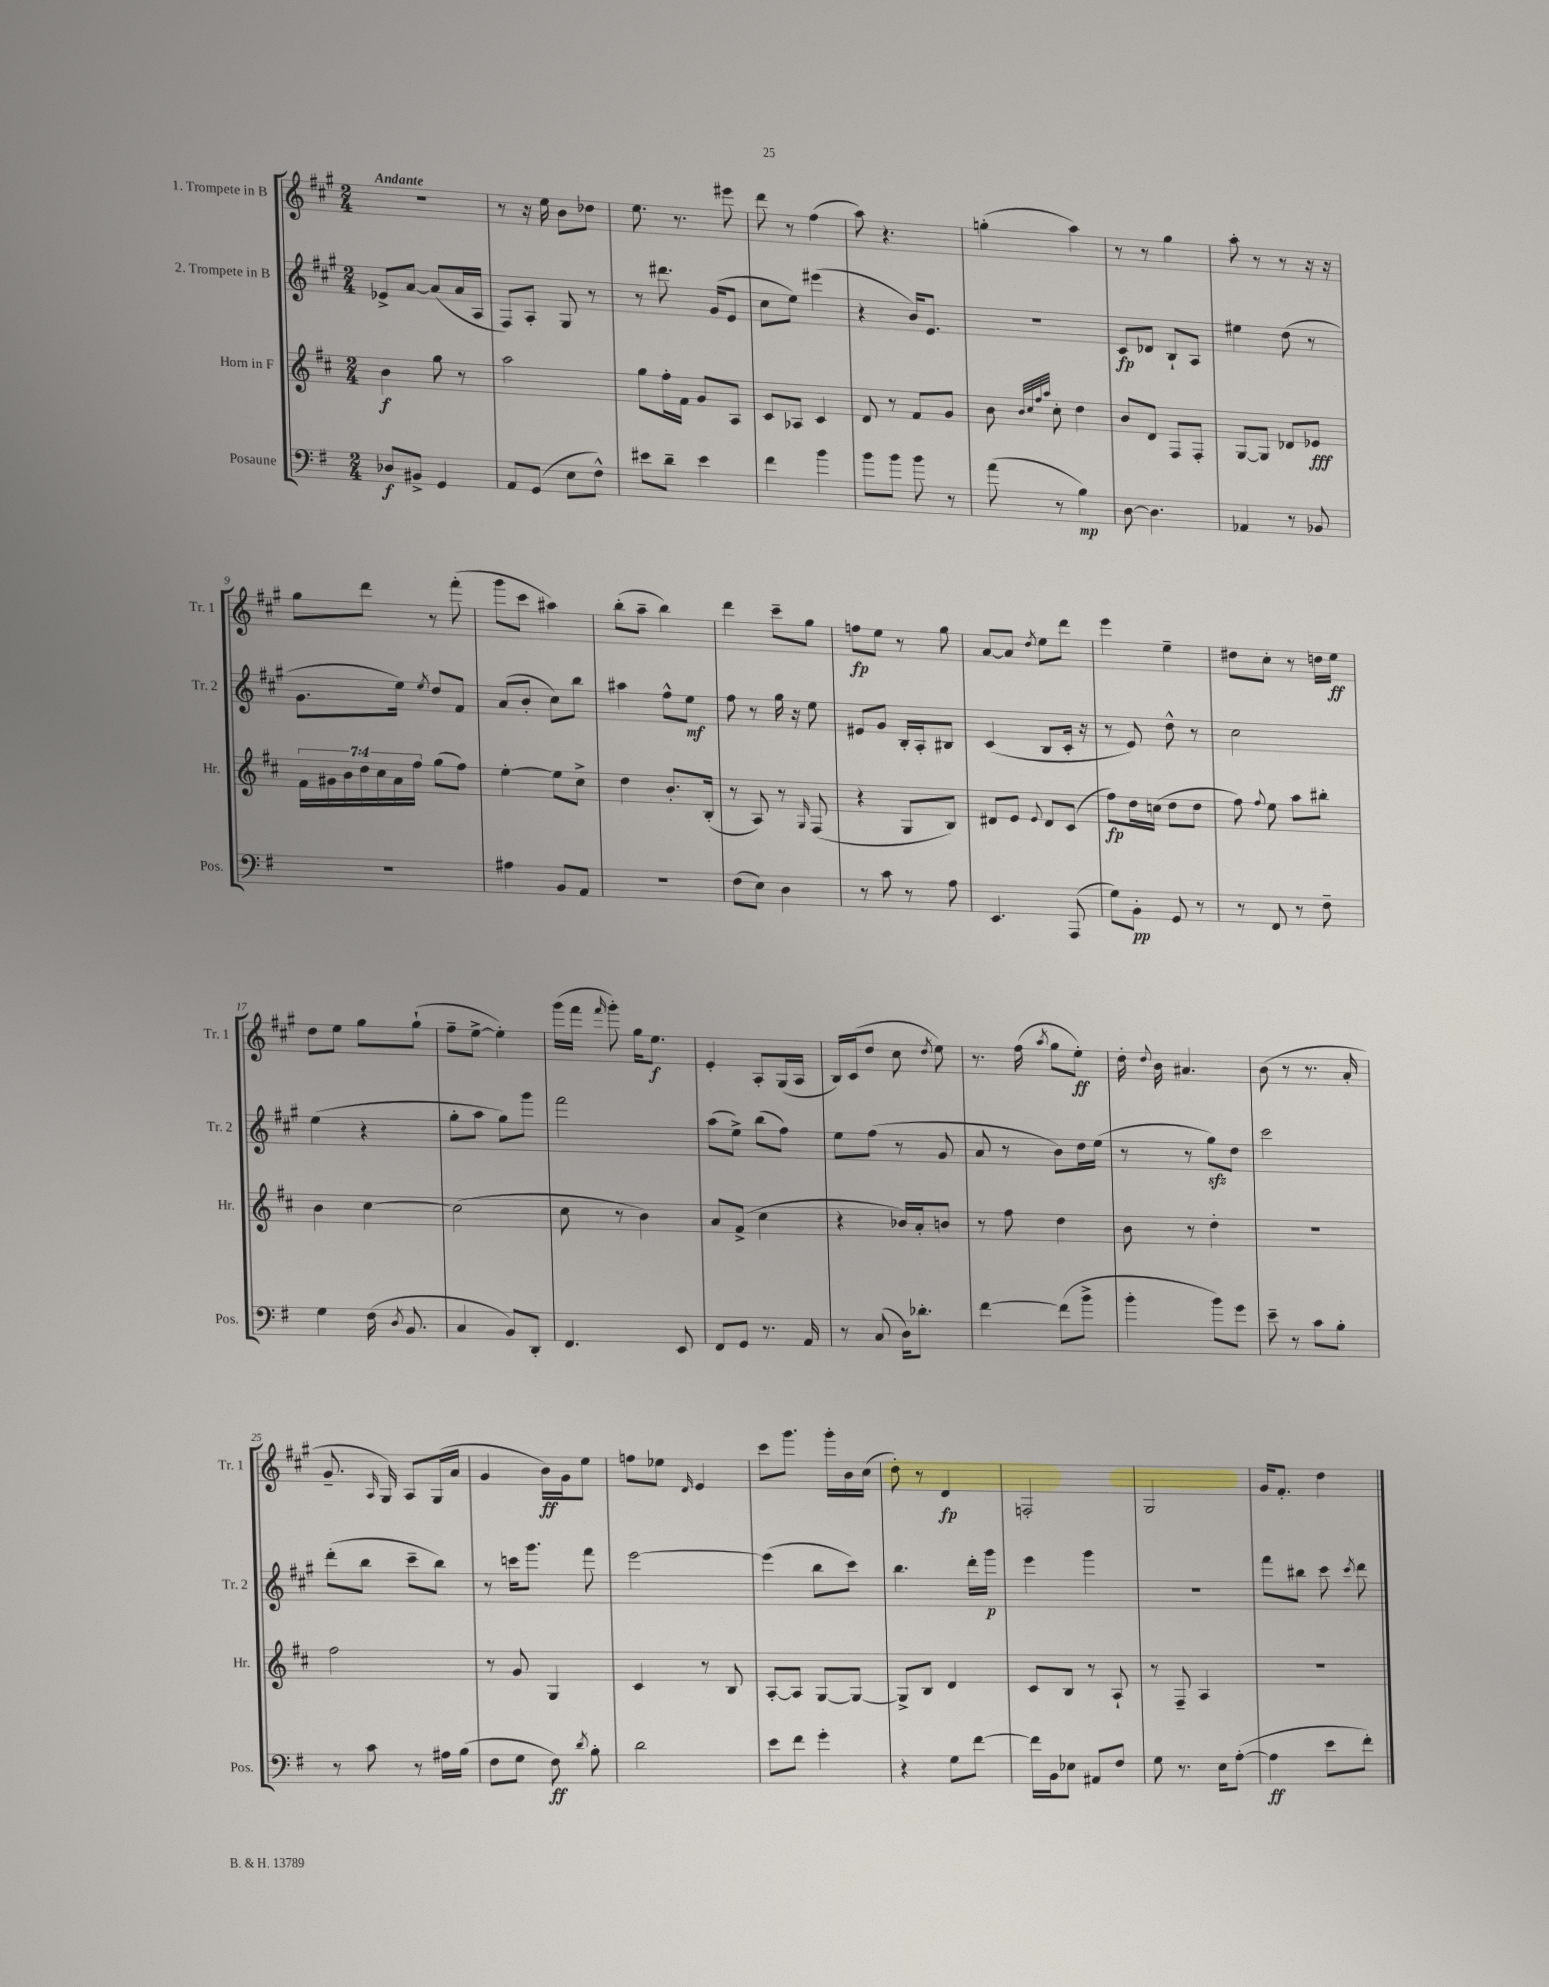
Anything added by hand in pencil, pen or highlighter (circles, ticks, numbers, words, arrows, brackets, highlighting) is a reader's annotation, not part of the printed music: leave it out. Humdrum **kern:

**kern	**dynam	**kern	**dynam	**kern	**dynam	**kern	**dynam
*part4	*part4	*part3	*part3	*part2	*part2	*part1	*part1
*staff4	*staff4	*staff3	*staff3	*staff2	*staff2	*staff1	*staff1
*I"Posaune	*	*I"Horn in F	*	*I"2. Trompete in B	*	*I"1. Trompete in B	*
*I'Pos.	*	*I'Hr.	*	*I'Tr. 2	*	*I'Tr. 1	*
*clefF4	*	*clefG2	*	*clefG2	*	*clefG2	*
*k[f#]	*	*k[f#c#]	*	*k[f#c#g#]	*	*k[f#c#g#]	*
*M2/4	*	*M2/4	*	*M2/4	*	*M2/4	*
=1	=1	=1	=1	=1	=1	=1	=1
!	!	!	!	!	!	!LO:TX:a:B:t=Andante	!
8D-X/L	f	4b\	f	8e-X^/L	.	2r	.
8BB#X^/J	.	.	.	[8a/J	.	.	.
4GG/	.	8gg\	.	(8a/L]	.	.	.
.	.	8r	.	16a/L	.	.	.
.	.	.	.	16A/JJ	.	.	.
=2	=2	=2	=2	=2	=2	=2	=2
8AA/L	.	2aa\	.	8F#/L)	.	8r	.
(8GG/J	.	.	.	8A'/J	.	16r	.
.	.	.	.	.	.	16ee\	.
8E\L	.	.	.	8G#/	.	8b\L	.
8F#^^\J)	.	.	.	8r	.	8dd-X\J	.
=3	=3	=3	=3	=3	=3	=3	=3
8e#X\L	.	8gg\L	.	8r	.	8.ee\	.
8d~\J	.	16ff#'\L	.	8.ddd#X\	.	.	.
.	.	16f#\JJ	.	.	.	8.r	.
4e#\	.	8g/L	.	.	.	.	.
.	.	.	.	(16g#/KL	.	.	.
.	.	8A/J	.	8e/J	.	8eee#X\	.
=4	=4	=4	=4	=4	=4	=4	=4
4f#\	.	8c#/L	.	8cc#\L	.	8ddd\	.
.	.	8A-X/J	.	8ee\J)	.	8r	.
4b\	.	4c#/	.	(4eee#X\	.	(4ff#\	.
=5	=5	=5	=5	=5	=5	=5	=5
8b\L	.	8d/	.	4r	.	8aa\)	.
8b\J	.	8r	.	.	.	4.r	.
8b\	.	8f#/L	.	16b/KL)	.	.	.
.	.	.	.	8.e/J	.	.	.
8r	.	8g/J	.	.	.	.	.
=6	=6	=6	=6	=6	=6	=6	=6
(8a\	.	8b\	.	2r	.	(4ggn'\	.
.	.	32qqb/LLL	.	.	.	.	.
.	.	32qqcc#/	.	.	.	.	.
.	.	32qqff#/	.	.	.	.	.
.	.	32qqaa/JJJ	.	.	.	.	.
8r	.	8cc#'\	.	.	.	.	.
4B\)	mp	4dd\	.	.	.	4aa\)	.
=7	=7	=7	=7	=7	=7	=7	=7
[8D\	.	8b/L	.	8c#/L	fp	8r	.
4.D\]	.	8d/J	.	8d-X/J	.	8r	.
.	.	8F#/L	.	8B`/L	.	4gg#\	.
.	.	8F#'/J	.	8A/J	.	.	.
=8	=8	=8	=8	=8	=8	=8	=8
4AA-X/	.	[8G/L	.	4ee#X\	.	8aa'\	.
.	.	8G/J]	.	.	.	8r	.
8r	.	8d-X/L	.	(8dd\	.	8r	.
8BB-X/	.	8e-X/J	fff	8r	.	16r	.
.	.	.	.	.	.	16r	.
!!LO:LB:g=z
=9	=9	=9	=9	=9	=9	=9	=9
2r	.	28f#\LL	.	8.g#\L	.	8gg#\L	.
.	.	28g#X\	.	.	.	.	.
.	.	28b\	.	.	.	.	.
.	.	28dd\	.	.	.	.	.
.	.	.	.	.	.	8ddd\J	.
.	.	28cc#\	.	.	.	.	.
.	.	28a\	.	.	.	.	.
.	.	.	.	16ee\Jk)	.	.	.
.	.	28ff#\JJ	.	.	.	.	.
.	.	.	.	8qee/	.	.	.
.	.	(8gg\L	.	8dd/L	.	8r	.
.	.	8ff#\J)	.	8f#/J	.	(8fff#'\	.
=10	=10	=10	=10	=10	=10	=10	=10
4A#X\	.	[4ee'\	.	(8a/L	.	8ggg#\L	.
.	.	.	.	8b'/J	.	8ccc#\J	.
8BB/L	.	8ee\L]	.	8cc#\L)	.	4aa#X\)	.
8AA/J	.	8cc#^\J	.	8bb\J	.	.	.
=11	=11	=11	=11	=11	=11	=11	=11
2r	.	4dd\	.	4aa#X\	.	(8bb'\L	.
.	.	.	.	.	.	8aa~\J	.
.	.	8.b'/L	.	8ff#^^\L	.	4bb\)	.
.	.	.	.	8ee\J	mf	.	.
.	.	(16B'/Jk	.	.	.	.	.
=12	=12	=12	=12	=12	=12	=12	=12
(8F#\L	.	8r	.	8ff#\	.	4ddd\	.
8E\J)	.	8A/)	.	8r	.	.	.
4D\	.	8r	.	16gg#\	.	8ccc#~\L	.
.	.	.	.	16r	.	.	.
.	.	16qqG/	.	.	.	.	.
.	.	(8F#/	.	8ee\	.	8gg#\J	.
=13	=13	=13	=13	=13	=13	=13	=13
8r	.	4r	.	8e#X/L	.	8ffn\L	fp
8c\	.	.	.	8g#/J	.	8ee\J	.
8r	.	8G/L	.	16B'/LL	.	8r	.
.	.	.	.	16A'/J	.	.	.
8A\	.	8B/J)	.	8B#X/J	.	8gg#\	.
=14	=14	=14	=14	=14	=14	=14	=14
4.EE/	.	8d#X/L	.	(4c#/	.	[8a/L	.
.	.	8e/J	.	.	.	8a/J]	.
.	.	8qqe/	.	.	.	8qdd/	.
.	.	8d#/L	.	8B/L	.	8ee\L	.
(8AAA/	.	(8c#/J	.	16c#'/Jk	.	8ddd\J	.
.	.	.	.	16r	.	.	.
=15	=15	=15	=15	=15	=15	=15	=15
8G\L)	.	8ff#\L)	fp	8r	.	4eee\	.
8BB'\J	pp	16dd\L	.	8e/)	.	.	.
.	.	(16ccn\JJ	.	.	.	.	.
8GG/	.	8dd\L	.	8dd^^\	.	4ee~\	.
8r	.	8dd\J	.	8r	.	.	.
=16	=16	=16	=16	=16	=16	=16	=16
8r	.	8ff#\)	.	2cc#\	.	8dd#X\L	.
.	.	8qqff#/	.	.	.	.	.
8FF#/	.	8ee\	.	.	.	8cc#'\J	.
8r	.	8aa\L	.	.	.	8r	.
8F#~\	.	8bb#X'\J	.	.	.	16ddn\LL	.
.	.	.	.	.	.	16ee\JJ	ff
!!LO:LB:g=z
=17	=17	=17	=17	=17	=17	=17	=17
4G\	.	4b\	.	(4ee\	.	8dd\L	.
.	.	.	.	.	.	8ee\J	.
(16F#\	.	[4cc#\	.	4r	.	8gg#\L	.
8qD/	.	.	.	.	.	.	.
8.BB/	.	.	.	.	.	.	.
.	.	.	.	.	.	(8gg#`\J	.
=18	=18	=18	=18	=18	=18	=18	=18
4C/	.	(2cc#\]	.	8gg#'\L	.	8ff#~\L	.
.	.	.	.	8aa\J	.	[8ee^\J	.
8BB/L)	.	.	.	8gg#\L)	.	4ee'\])	.
8DD'/J	.	.	.	8ggg#\J	.	.	.
=19	=19	=19	=19	=19	=19	=19	=19
4.FF#/	.	8cc#\	.	2fff#\	.	(16ggg#\LL	.
.	.	.	.	.	.	16fff#\JJ	.
.	.	.	.	.	.	16qqfff#/	.
.	.	8r	.	.	.	8ggg#'\)	.
.	.	4b\)	.	.	.	16gg#\KL	.
.	.	.	.	.	.	8.ee\J	f
8EE/	.	.	.	.	.	.	.
=20	=20	=20	=20	=20	=20	=20	=20
8FF#/L	.	8a/L	.	(8aa\L	.	4e'/	.
8GG/J	.	(8f#^/J	.	8ee^\J)	.	.	.
8.r	.	4cc#\	.	(8bb\L	.	8A'/L	.
.	.	.	.	8ff#\J)	.	(16G#/L	.
16AA/	.	.	.	.	.	16A/JJ	.
=21	=21	=21	=21	=21	=21	=21	=21
8r	.	4r	.	8ee\L	.	16B/LL)	.
.	.	.	.	.	.	(16c#/J	.
(8C/	.	.	.	(8ff#\J	.	8dd/J	.
16D\KL)	.	16b-X/LL)	.	8r	.	8cc#\	.
8.d-X'\J	.	16a'/J	.	.	.	.	.
.	.	.	.	.	.	8qdd/	.
.	.	8bn/J	.	8g#/	.	8ee\)	.
=22	=22	=22	=22	=22	=22	=22	=22
[4f#\	.	8r	.	8a/	.	8.r	.
.	.	8ff#\	.	8r	.	.	.
.	.	.	.	.	.	(16ff#\	.
.	.	.	.	.	.	8qaa/	.
(8f#\L]	.	4dd\	.	8b\L)	.	8gg#\L	.
8b^\J	.	.	.	16dd\L	.	8ee'\J)	ff
.	.	.	.	(16ee\JJ	.	.	.
=23	=23	=23	=23	=23	=23	=23	=23
4b'\	.	8b\	.	8r	.	16dd'\	.
.	.	.	.	.	.	8qqdd/	.
.	.	.	.	.	.	16b\	.
.	.	8r	.	8r	.	4.a#X/	.
8b\L)	.	4dd'\	.	8gg#zz\L)	.	.	.
8g\J	.	.	.	8dd\J	.	.	.
=24	=24	=24	=24	=24	=24	=24	=24
8e~\	.	2r	.	2ccc#\	.	(8b\	.
8r	.	.	.	.	.	8r	.
8c\L	.	.	.	.	.	8.r	.
8B'\J	.	.	.	.	.	.	.
.	.	.	.	.	.	16a'/	.
!!LO:LB:g=z
=25	=25	=25	=25	=25	=25	=25	=25
8r	.	2ff#\	.	(8ddd'\L	.	8.g#~/	.
8c\	.	.	.	8bb\J	.	.	.
.	.	.	.	.	.	16qqA/	.
.	.	.	.	.	.	16G#/)	.
8r	.	.	.	8ccc#~\L	.	8A/L	.
16A#X\LL	.	.	.	8bb\J)	.	(16G#/L	.
(16B\JJ	.	.	.	.	.	16a/JJ	.
=26	=26	=26	=26	=26	=26	=26	=26
8F#\L	.	8r	.	8r	.	4g#/	.
8G\J	.	8g/	.	16cccn\KL	.	.	.
.	.	.	.	8.ggg#\J	.	.	.
8F#\)	ff	4G/	.	.	.	16b\LL)	ff
.	.	.	.	.	.	16g#\J	.
8qd/	.	.	.	.	.	.	.
8B'\	.	.	.	8fff#\	.	8ee\J	.
=27	=27	=27	=27	=27	=27	=27	=27
2d\	.	4c#/	.	[2eee\	.	8ffn\L	.
.	.	.	.	.	.	8ee-X\J	.
.	.	.	.	.	.	16qqd/	.
.	.	8r	.	.	.	4e/	.
.	.	8B/	.	.	.	.	.
=28	=28	=28	=28	=28	=28	=28	=28
8e\L	.	[8A'/L	.	(4eee\]	.	8ccc#\L	.
8f#\J	.	8A/J]	.	.	.	8.ggg#\J	.
4g'\	.	[8G/L	.	8bb\L	.	.	.
.	.	.	.	.	.	16ggg#'\LL	.
.	.	8G/J_	.	8ccc#\J)	.	16b\	.
.	.	.	.	.	.	(16cc#\JJ	.
=29	=29	=29	=29	=29	=29	=29	=29
4r	.	8G^/L]	.	4.bb\	.	8dd'\)	.
.	.	8B/J	.	.	.	8r	.
8G\L	.	4d/	.	.	.	4d/	fp
[8f#\J	.	.	.	16ddd'\LL	.	.	.
.	.	.	.	16ggg#\JJ	p	.	.
=30	=30	=30	=30	=30	=30	=30	=30
16f#\LL]	.	8c#/L	.	4eee\	.	2Fn'/	.
16BB\J	.	.	.	.	.	.	.
8E-X\J	.	8B/J	.	.	.	.	.
8AA#X/L	.	8r	.	4ggg#\	.	.	.
8F#/J	.	8A`/	.	.	.	.	.
=31	=31	=31	=31	=31	=31	=31	=31
8G\	.	8r	.	2r	.	2G#/	.
8.r	.	8F#~/	.	.	.	.	.
.	.	4A/	.	.	.	.	.
16E\KL	.	.	.	.	.	.	.
([8A'\J	.	.	.	.	.	.	.
=32	=32	=32	=32	=32	=32	=32	=32
4A\]	ff	2r	.	8fff#\L	.	16g#/KL	.
.	.	.	.	.	.	8.f#'/J	.
.	.	.	.	8bb#X\J	.	.	.
8e\L	.	.	.	8ccc#\	.	4dd\	.
.	.	.	.	8qccc#/	.	.	.
8f#'\J)	.	.	.	8ddd\	.	.	.
==	==	==	==	==	==	==	==
*-	*-	*-	*-	*-	*-	*-	*-
